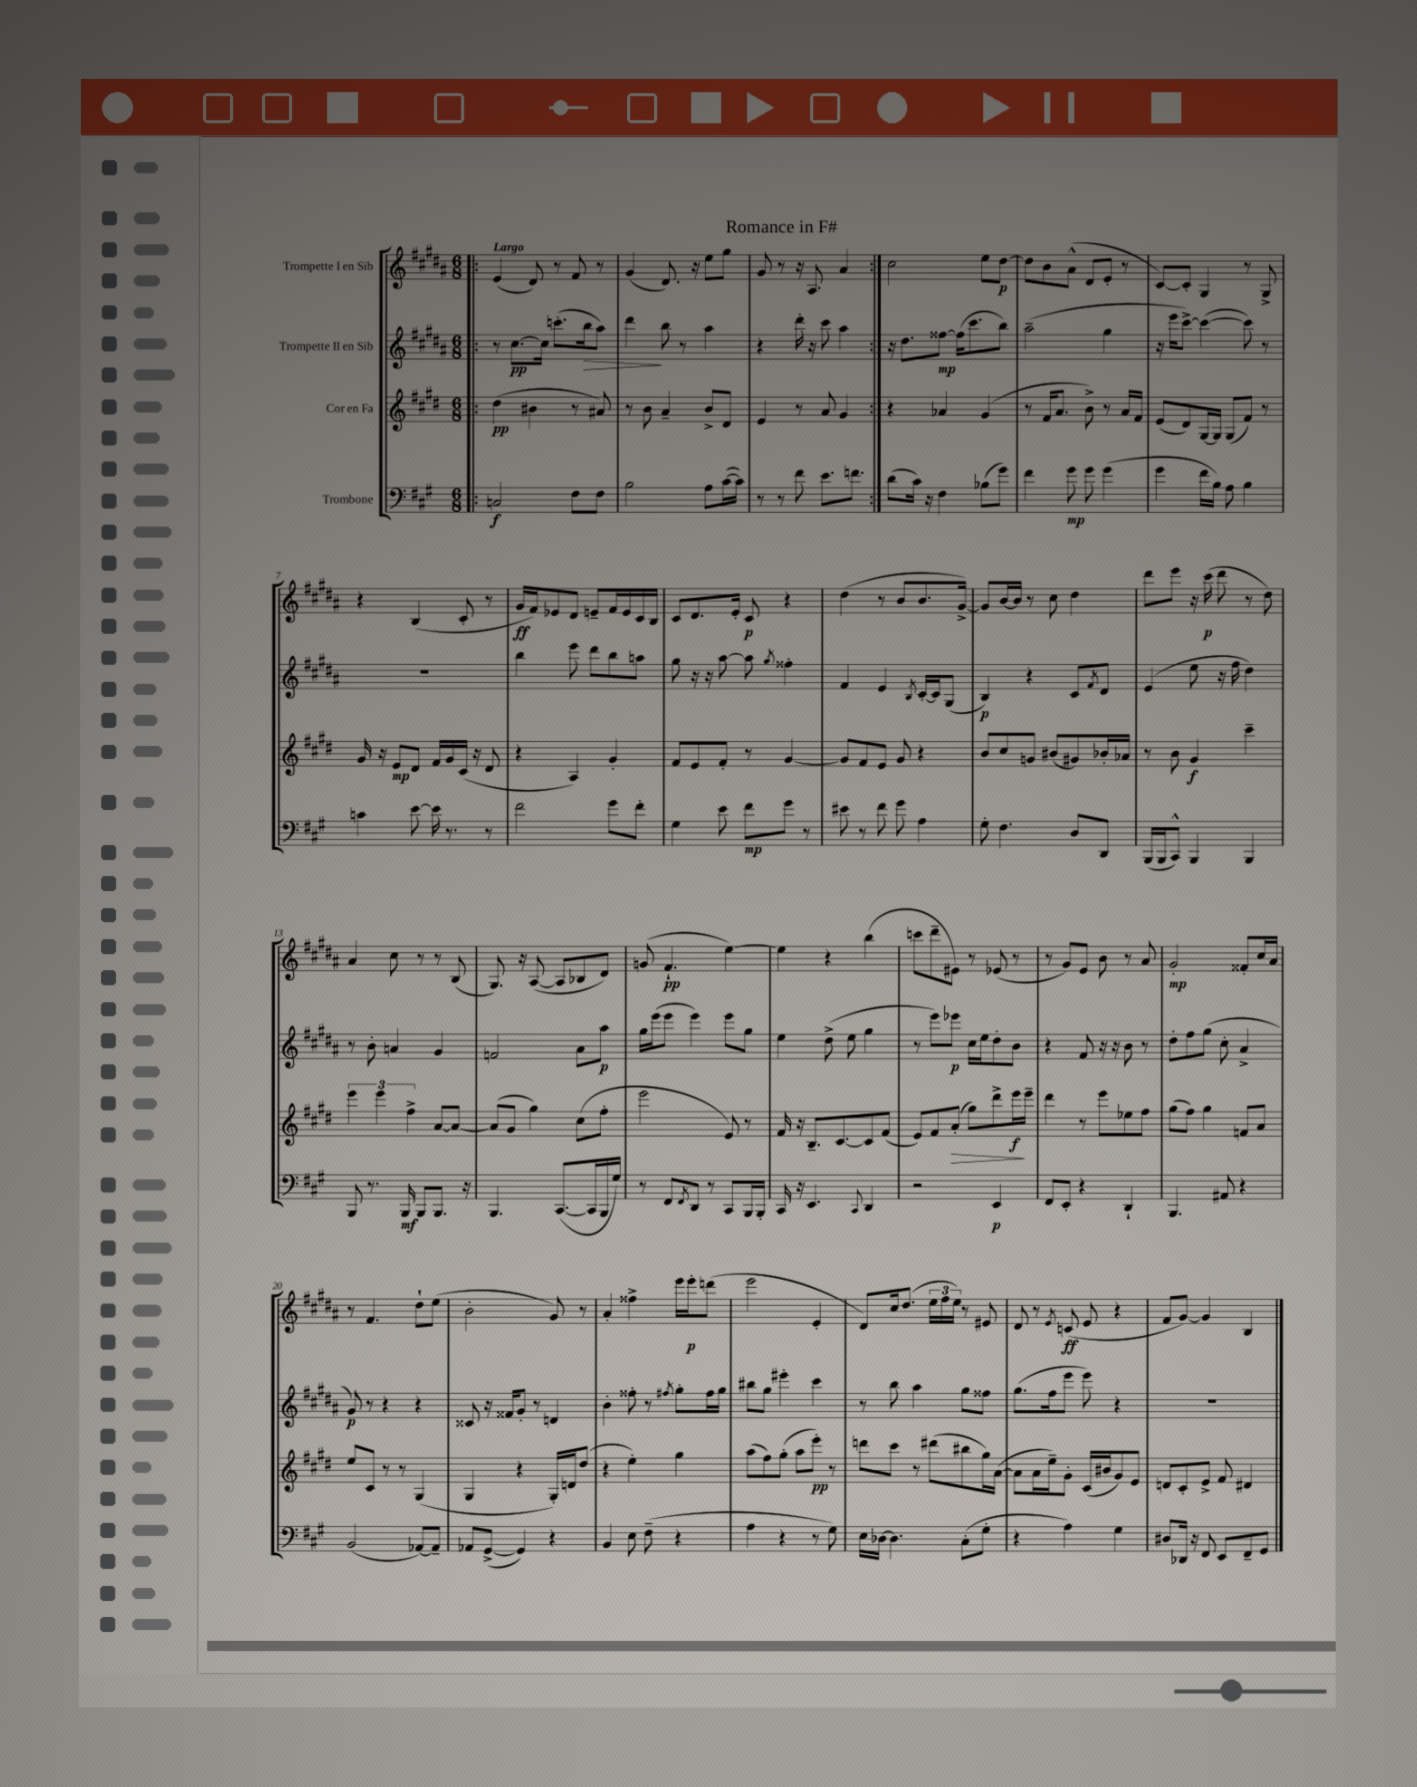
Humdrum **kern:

**kern	**dynam	**kern	**dynam	**kern	**dynam	**kern	**dynam
*part4	*part4	*part3	*part3	*part2	*part2	*part1	*part1
*staff4	*staff4	*staff3	*staff3	*staff2	*staff2	*staff1	*staff1
*I"Trombone	*	*I"Cor en Fa	*	*I"Trompette II en Sib	*	*I"Trompette I en Sib	*
*clefF4	*	*clefG2	*	*clefG2	*	*clefG2	*
*k[f#c#g#]	*	*k[f#c#g#d#]	*	*k[f#c#g#d#a#]	*	*k[f#c#g#d#a#]	*
*M6/8	*	*M6/8	*	*M6/8	*	*M6/8	*
=1!|:	=1!|:	=1!|:	=1!|:	=1!|:	=1!|:	=1!|:	=1!|:
!	!	!	!	!	!	!LO:TX:a:B:t=Largo	!
2Cn/	f	(4dd#\	pp	8r	.	(4e/	.
.	.	.	.	[8.cc#\L	pp	.	.
.	.	4b#X\	.	.	.	8d#/)	.
.	.	.	.	16cc#\Jk]	.	.	.
.	.	.	.	(8.cccn'\L	.	8r	.
8F#\L	.	8r	.	.	.	8f#/	.
!	!	!	!	!	!LO:HP:b	!	!
.	.	.	.	16bb\k	>	.	.
8F#\J	.	8a#X/)	.	8aa#\J)	.	8r	.
=2	=2	=2	=2	=2	=2	=2	=2
2B\	.	8r	.	4ddd#\	.	(4g#/	.
.	.	8b\	.	.	.	.	.
.	.	4a~/	.	8bb\	]	8.d#/)	.
.	.	.	.	8r	.	.	.
.	.	.	.	.	.	16r	.
8A\L	.	8b^/L	.	4aa#\	.	8ee\L	.
([16c#\L	.	8d#/J	.	.	.	8gg#\J	.
16c#\JJ])	.	.	.	.	.	.	.
=3	=3	=3	=3	=3	=3	=3	=3
8r	.	4e/	.	4r	.	8g#/	.
8r	.	.	.	.	.	8r	.
8f#\	.	8r	.	16ddd#'\	.	16r	.
.	.	.	.	16r	.	8.A#/	.
8.e\L	.	8a/	.	8ccc#\	.	.	.
.	.	4g#/	.	4aa#\	.	4a#/	.
8.fn\J	.	.	.	.	.	.	.
=4:|!	=4:|!	=4:|!	=4:|!	=4:|!	=4:|!	=4:|!	=4:|!
(8d\L	.	4r	.	16r	.	2cc#\	.
.	.	.	.	8.dd#\L	.	.	.
16c#\Jk)	.	.	.	.	.	.	.
16r	.	.	.	.	.	.	.
4F#\	.	4a-X/	.	[8ff##X\J	mp	.	.
.	.	.	.	(16ff##\KL]	.	.	.
.	.	.	.	8.ccc#\	.	.	.
(8B-X\L	.	(4g#/	.	.	.	8ee\L	.
8g#\J)	.	.	.	8bb\J)	.	[8dd#\J	p
=5	=5	=5	=5	=5	=5	=5	=5
4f#\	.	8r	.	(2aa#~\	.	8dd#\L]	.
.	.	16f#/KL	.	.	.	8b\	.
.	.	8.a/J	.	.	.	.	.
8g#\	mp	.	.	.	.	(8a#^^\J	.
8g#\	.	8b^\)	.	.	.	8d#/L	.
(4g#\	.	8r	.	4gg#\	.	8e'/J	.
.	.	16a/LL	.	.	.	8r	.
.	.	16f#/JJ	.	.	.	.	.
=6	=6	=6	=6	=6	=6	=6	=6
4g#\	.	(8e/L	.	16r	.	[8c#/L)	.
.	.	.	.	16eee\KL	.	.	.
.	.	8d#/)	.	[8ccc#^\J)	.	8c#'/J]	.
16f#\LL	.	[16G#/L	.	(4ccc#\_	.	4G#/	.
16B\JJ)	.	16G#/JJ]	.	.	.	.	.
8A\	.	(8G#/L	.	.	.	.	.
4B\	.	8f#/J)	.	8ccc#\])	.	8r	.
.	.	8r	.	8r	.	8G#^/	.
!!LO:LB:g=z
=7	=7	=7	=7	=7	=7	=7	=7
4cn\	.	16g#/	.	2.r	.	4r	.
.	.	16r	.	.	.	.	.
.	.	8e/L	mp	.	.	.	.
[8e\	.	8d#/J	.	.	.	(4B/	.
16e\]	.	16f#/LL	.	.	.	.	.
8.r	.	16g#/	.	.	.	.	.
.	.	(16c#/JJ	.	.	.	8c#'/	.
.	.	16r	.	.	.	.	.
8r	.	8d#/	.	.	.	8r	.
=8	=8	=8	=8	=8	=8	=8	=8
2f#\	.	4r	.	4bb\	.	16g#/LL	ff
.	.	.	.	.	.	16f#/J)	.
.	.	.	.	.	.	8e-X/	.
.	.	4A/)	.	8eee\	.	8d#/J	.
.	.	.	.	8ddd#\L	.	8en~/L	.
8g#\L	.	4g#'/	.	8bb\	.	16f#/L	.
.	.	.	.	.	.	16e/	.
8f#'\J	.	.	.	8aan\J	.	16c#/	.
.	.	.	.	.	.	16B/JJ	.
=9	=9	=9	=9	=9	=9	=9	=9
4G#\	.	8f#/L	.	8gg#\	.	8c#/L	.
.	.	8e/	.	16r	.	8.d#/	.
.	.	.	.	16r	.	.	.
8e\	.	8f#'/J	.	[8aa#\	.	.	.
.	.	.	.	.	.	16e'/Jk	.
8f#\L	mp	8r	.	8aa#\]	.	8c#/	p
.	.	.	.	8qgg#/	.	.	.
8g#\J	.	[4g#/	.	4ff##X'\	.	4r	.
8r	.	.	.	.	.	.	.
=10	=10	=10	=10	=10	=10	=10	=10
8e#X\	.	8g#/L]	.	4f#/	.	(4dd#\	.
8r	.	8f#/	.	.	.	.	.
8f#\	.	8e/J	.	4e/	.	8r	.
8g#\	.	8g#/	.	.	.	8b/L	.
.	.	.	.	8qB/	.	.	.
4A\	.	4r	.	[16c#'/LL	.	8.b/	.
.	.	.	.	16c#/J]	.	.	.
.	.	.	.	(8G#/J	.	.	.
.	.	.	.	.	.	[16g#^/Jk)	.
=11	=11	=11	=11	=11	=11	=11	=11
8G#'\	.	8b/L	.	4B/)	p	8g#/L]	.
4.F#\	.	8cc#/	.	.	.	[16b/L	.
.	.	.	.	.	.	16b/JJ]	.
.	.	8gn/J	.	4r	.	8r	.
.	.	(8b#X/L	.	.	.	8cc#\	.
8D/L	.	8g#X/)	.	8c#/L	.	4dd#\	.
.	.	.	.	8qf#/	.	.	.
8DD/J	.	16b-X'/L	.	8d#/J	.	.	.
.	.	16a-X/JJ	.	.	.	.	.
=12	=12	=12	=12	=12	=12	=12	=12
(16BBB/LL	.	8r	.	(4e/	.	8ddd#\L	.
16BBB/J	.	.	.	.	.	.	.
8CC#^^/J)	.	8b\	.	.	.	8eee\J	.
4BBB/	.	4g#/	f	8ee\	.	16r	.
.	.	.	.	.	.	(16ccc#\	p
.	.	.	.	16r	.	8ddd#\	.
.	.	.	.	16ff#\	.	.	.
4BBB/	.	4ccc#~\	.	4dd#\)	.	8r	.
.	.	.	.	.	.	8dd#\)	.
!!LO:LB:g=z
=13	=13	=13	=13	=13	=13	=13	=13
8BBB/	.	6eee\	.	8r	.	4a#/	.
8.r	.	.	.	8b'\	.	.	.
.	.	6eee\	.	.	.	.	.
.	.	.	.	4an/	.	8cc#\	.
16BBB/	mf	.	.	.	.	.	.
.	.	6ff#^\	.	.	.	.	.
8BBB/L	.	.	.	.	.	8r	.
8.BBB/J	.	[8a/L	.	4g#/	.	8r	.
.	.	8a/J_	.	.	.	(8B/	.
16r	.	.	.	.	.	.	.
=14	=14	=14	=14	=14	=14	=14	=14
4.BBB/	.	(8a/L]	.	2fn/	.	8.G#/)	.
.	.	8g#/J	.	.	.	.	.
.	.	.	.	.	.	16r	.
.	.	4gg#\)	.	.	.	([8A#/	.
([8.CC#/L	.	.	.	.	.	8A#/L]	.
.	.	(8cc#\L	.	8a#\L	.	8B-X/	.
16CC#/L]	.	.	.	.	.	.	.
16BBB/	.	8ff#'\J	.	8aa#\J	p	8d#/J)	.
16G#/JJ)	.	.	.	.	.	.	.
=15	=15	=15	=15	=15	=15	=15	=15
8r	.	2eee\	.	16gg#\LL	.	(8gn/	.
.	.	.	.	(16eee\J	.	.	.
8FF#/L	.	.	.	8eee\J	.	4.f#`/	pp
8qFF#/	.	.	.	.	.	.	.
8DD/J	.	.	.	4eee\)	.	.	.
8r	.	.	.	.	.	.	.
8CC#/L	.	8e/)	.	8eee\L	.	[4ee\)	.
16BBB/L	.	8r	.	8gg#\J	.	.	.
16BBB'/JJ	.	.	.	.	.	.	.
=16	=16	=16	=16	=16	=16	=16	=16
16CC#/	.	16f#/	.	4ee\	.	4ee\]	.
16r	.	16r	.	.	.	.	.
4.EE/	.	8.B~/L	.	.	.	.	.
.	.	.	.	(8dd#^\	.	4r	.
.	.	[8.c#/	.	.	.	.	.
.	.	.	.	8ee\	.	.	.
8qqCC#/	.	.	.	.	.	.	.
4DD/	.	8c#/]	.	4gg#\	.	(4bb\	.
.	.	(8f#/J	.	.	.	.	.
=17	=17	=17	=17	=17	=17	=17	=17
2r	.	8e/L)	.	8r	.	8cccn\L	.
.	.	8f#/	.	8eee\L)	.	8ddd#~\	.
!	!	!	!LO:HP:b	!	!	!	!
.	.	(8a'/J	>	8eee-X\J	p	8e#X\J)	.
.	.	8gg#\L)	.	16cc#\LL	.	8r	.
.	.	.	.	16ee\J	.	.	.
4EE/	p	8ddd#^\	.	8dd#'\	.	(8e-X/	.
.	.	16eee\L	f	8b\J	.	8r	.
.	.	16eee~\JJ	]	.	.	.	.
=18	=18	=18	=18	=18	=18	=18	=18
8FF#/L	.	4ddd#\	.	4r	.	8r	.
8EE'/J	.	.	.	.	.	8g#/L)	.
4r	.	8r	.	8f#/	.	8e/J	.
.	.	8eee\L	.	16r	.	8b\	.
.	.	.	.	16r	.	.	.
4DD`/	.	8ee-X\	.	8b\	.	8r	.
.	.	8ff#\J	.	8r	.	8a#/	.
=19	=19	=19	=19	=19	=19	=19	=19
4.BBB/	.	(8gg#\L	.	8dd#'\L	.	2g#'/	mp
.	.	8ff#\J)	.	8ff#\	.	.	.
.	.	4gg#\	.	(8gg#\J	.	.	.
8AA#X/	.	.	.	8cc#'\	.	.	.
4r	.	8fn/L	.	4a#^/	.	8f##X'/L	.
.	.	8a/J	.	.	.	16cc#/L	.
.	.	.	.	.	.	16a#/JJ	.
!!LO:LB:g=z
=20	=20	=20	=20	=20	=20	=20	=20
(2BB/	.	8ee/L	.	8g#/)	p	8r	.
.	.	8c#/J	.	8r	.	4.f#/	.
.	.	8r	.	4r	.	.	.
.	.	8r	.	.	.	.	.
[8AA-X/L)	.	(4G#/	.	4r	.	8dd#`\L	.
8AA-~/J]	.	.	.	.	.	(8ee\J	.
=21	=21	=21	=21	=21	=21	=21	=21
8AA-X/L	.	4G#/	.	8c##X/	.	2b'\	.
([8GG#^/J	.	.	.	16r	.	.	.
.	.	.	.	16f##X/KL	.	.	.
4GG#/])	.	4r	.	8g#'/J	.	.	.
.	.	.	.	8r	.	.	.
4r	.	16G#'/LL)	.	4dn/	.	8g#/)	.
.	.	16dn/J	.	.	.	.	.
.	.	(8dd#/J	.	.	.	8r	.
=22	=22	=22	=22	=22	=22	=22	=22
4BB/	.	4r	.	4b'\	.	4a#'/	.
8E\	.	4ee'\)	.	8ff##X'\	.	4ff##X^\	.
(8F#~\	.	.	.	8r	.	.	.
.	.	.	.	8qff#X/	.	.	.
4r	.	4gg#\	.	8gg#'\L	.	16eee\LL	.
.	.	.	.	.	.	16eee'\J	p
.	.	.	.	16ff#\L	.	(8dddn\J	.
.	.	.	.	16gg#\JJ	.	.	.
=23	=23	=23	=23	=23	=23	=23	=23
4A\	.	(8aa\L	.	8bb#X\L	.	2eee\	.
.	.	8ff#\)	.	8gg#\J	.	.	.
4r	.	(8gg#'\J	.	4eee#X'\	.	.	.
.	.	8aa\L	.	.	.	.	.
8r	.	8eee'\J)	pp	4ccc#\	.	4e'/	.
8G#\)	.	8r	.	.	.	.	.
=24	=24	=24	=24	=24	=24	=24	=24
16E\LL	.	8dddn\L	.	8r	.	8d#/L)	.
[16D-X\JJ	.	.	.	.	.	.	.
4.D-\]	.	8ccc#\J	.	8bb\	.	16cc#/k	.
.	.	.	.	.	.	(8.dd#/J	.
.	.	8r	.	4aa#\	.	.	.
.	.	(8ddd#X\L	.	.	.	24ee\LL	.
.	.	.	.	.	.	24ff#\	.
.	.	.	.	.	.	24ee\JJ)	.
(8C#'\L	.	8bb#X\	.	8gg#\L	.	8r	.
8G#'\J	.	16gg#\L)	.	8ff##X\J	.	8e#X/	.
.	.	([16a\JJ	.	.	.	.	.
=25	=25	=25	=25	=25	=25	=25	=25
4r	.	8a\L]	.	(8.gg#\L	.	8d#/	.
.	.	16a\L	.	.	.	8r	.
.	.	16ee~\J)	.	16ff#\k	.	.	.
.	.	.	.	.	.	8qe/	.
4A\)	.	8g#'\J	.	8eee\J	.	(8cn/	ff
.	.	(16c#/LL	.	8eee\)	.	8e/	.
.	.	16b#X/J	.	.	.	.	.
4G#\	.	8g#/)	.	4r	.	4r	.
.	.	8e/J	.	.	.	.	.
=26	=26	=26	=26	=26	=26	=26	=26
8D#X/L	.	8dn/L	.	2.r	.	8f#/L	.
16DD-X/Jk	.	8c#'/	.	.	.	[8g#/J)	.
16r	.	.	.	.	.	.	.
8FF#/	.	8e^/J	.	.	.	4g#/]	.
8EE/L	.	8f#/	.	.	.	.	.
8FF#~/	.	4d#X/	.	.	.	4B/	.
8GG#/J	.	.	.	.	.	.	.
==	==	==	==	==	==	==	==
*-	*-	*-	*-	*-	*-	*-	*-
